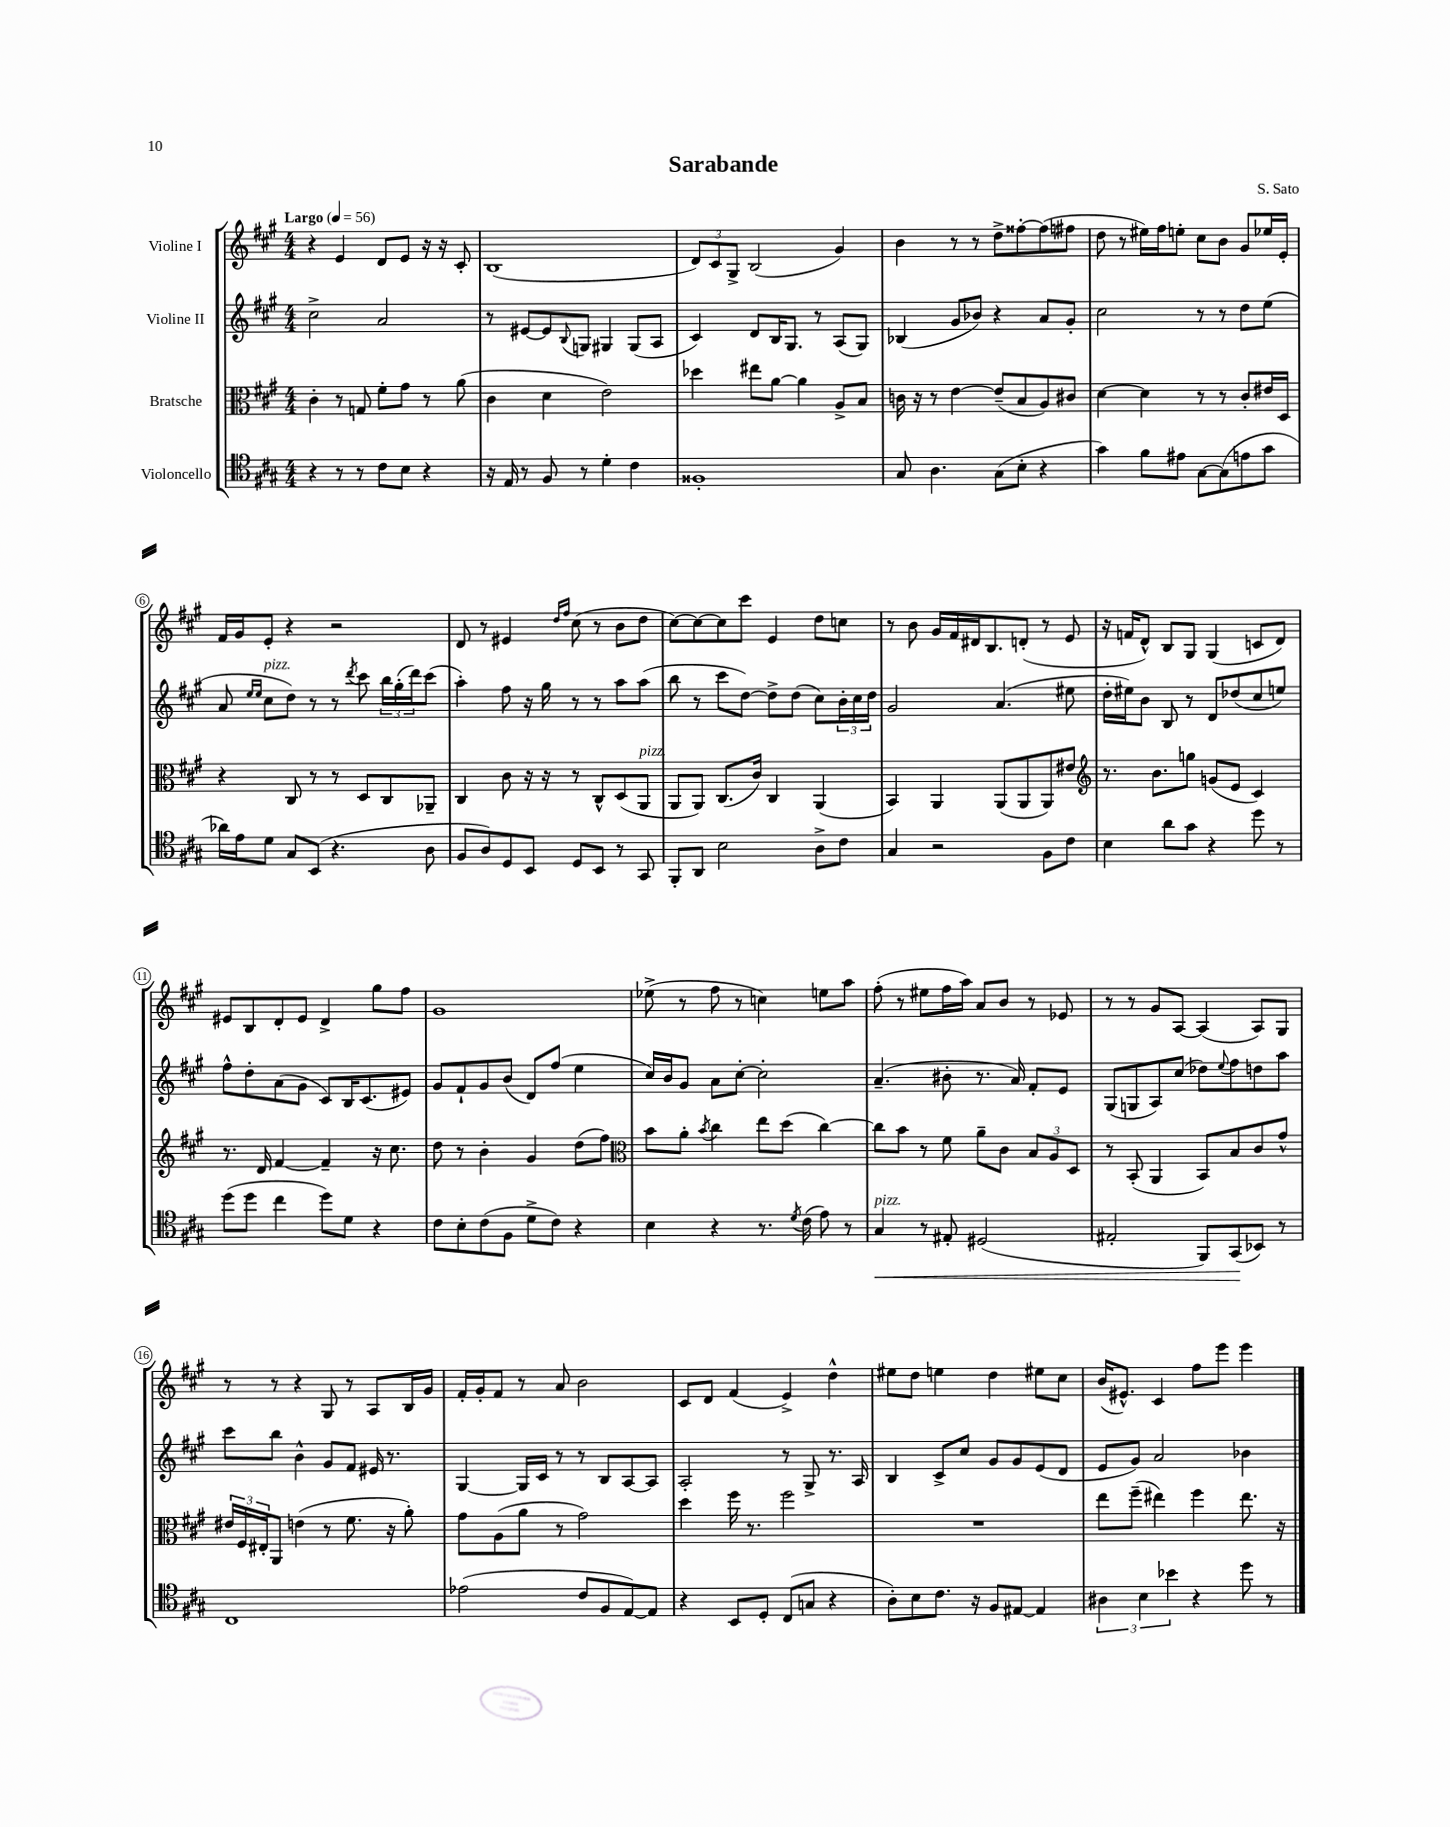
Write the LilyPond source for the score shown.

\header { title = "Sarabande" composer = "S. Sato" }
<<
\new StaffGroup <<
\new Staff = "s0" \with { instrumentName = "Violine I" } {
    \clef treble \key a \major \numericTimeSignature \time 4/4 \tempo "Largo" 4 = 56
    r4 e'4 d'8 e'8 r16 r16 cis'8-. |
    b1( |
    \tuplet 3/2 { d'8) cis'8 gis8-> } b2( gis'4) |
    b'4 r8 r8 d''8-> fisis''8~-. fisis''8( fis''8 |
    d''8 r8 eis''16) fis''16 e''8-. cis''8 b'8 gis'8 ees''16 e'16-. |
    fis'16 gis'16 e'8-. r4 r2 |
    d'8 r8 eis'4 \grace { d''16 fis''16 } cis''8( r8 b'8 d''8 |
    cis''8~) cis''8~ cis''8 cis'''8 e'4 d''8 c''8 |
    r8 b'8 gis'16 fis'16 dis'16 b8. d'8-.( r8 e'8 |
    r16 f'16 d'8-^) b8 gis8 gis4( c'8 d'8) |
    eis'8 b8 d'8-. eis'8 d'4-> gis''8 fis''8 |
    gis'1 |
    ees''8->( r8 fis''8 r8 c''4) e''8 a''8 |
    fis''8-.( r8 eis''8 fis''16 a''16) a'8 b'8 r8 ees'8 |
    r8 r8 gis'8 a8~ a4( a8) gis8 |
    r8 r8 r4 gis8 r8 a8 b16 gis'16 |
    fis'16-. gis'16-. fis'8 r8 a'8 b'2 |
    cis'8 d'8 fis'4( e'4->) d''4-^ |
    eis''8 d''8 e''4 d''4 eis''8 cis''8 |
    b'16( eis'8.-^) cis'4 fis''8 e'''8 e'''4 \bar "|." |
}
\new Staff = "s1" \with { instrumentName = "Violine II" } {
    \clef treble \key a \major \numericTimeSignature \time 4/4
    cis''2-> a'2 |
    r8 eis'8~ eis'8 \appoggiatura { b8 } g8 gis4 gis8( a8 |
    cis'4) d'8 b16 gis8. r8 a8( gis8) |
    bes4( gis'8 bes'8) r4 a'8 gis'8-. |
    cis''2 r8 r8 d''8 e''8( |
    a'8 \grace { e''16 e''16 } cis''8^\markup { \italic "pizz." } d''8) r8 r8 \acciaccatura { d'''8 } cis'''8 \tuplet 3/2 { b''16 gis''16-.( d'''16) } cis'''8( |
    a''4-.) fis''8 r16 gis''16 r8 r8 a''8 a''8( |
    b''8 r8 cis'''8 d''8~) d''8-> d''8( cis''8) \tuplet 3/2 { b'16-. cis''16 d''16 } |
    gis'2 a'4.( eis''8 |
    d''16-. eis''16) b'8 b8 r8 d'8 des''8( cis''8 e''8) |
    fis''8-^ d''8-. a'8( gis'8 cis'8) b16 cis'8.( eis'8) |
    gis'8 fis'8-! gis'8 b'8( d'8) fis''8( e''4 |
    cis''16) b'16 gis'8 a'8 cis''8~-. cis''2-. |
    a'4.--( bis'8-. r8. a'16) fis'8-. e'8 |
    gis8( g8 a8) cis''8( des''8) \appoggiatura { e''8 } fis''8 d''8 a''8 |
    cis'''8 b''8 b'4-^ gis'8 fis'8 eis'16 r8. |
    gis4~ gis16 cis'16 r8 r8 b8 a8~ a8 |
    a2-. r8 gis8-> r8. a16 |
    b4 cis'8-> cis''8 gis'8 gis'8 e'8( d'8 |
    e'8 gis'8) a'2 bes'4 \bar "|." |
}
\new Staff = "s2" \with { instrumentName = "Bratsche" } {
    \clef alto \key a \major \numericTimeSignature \time 4/4
    cis'4-. r8 g8 fis'8-. gis'8 r8 a'8( |
    cis'4 d'4 e'2) |
    des''4 eis''8 a'8~ a'4 a8-> b8 |
    c'16 r16 r8 e'4~ e'8--( b8 a8) cis'8 |
    d'4~ d'4 r8 r8 cis'8-. eis'16 d16 |
    r4 cis8 r8 r8 d8 cis8 aes,8-- |
    cis4 cis'8 r16 r16 r8 cis8-^ d8( a,8^\markup { \italic "pizz." } |
    a,8 a,8) cis8.( cis'16) cis4 a,4( |
    b,4) a,4 a,8( a,8 a,8) eis'8 |
    \clef treble r8. b'8. g''8 g'8( e'8 cis'4) |
    r8. d'16 fis'4~ fis'4-- r16 cis''8. |
    d''8 r8 b'4-. gis'4 d''8( fis''8) |
    \clef alto b'8 a'8-. \acciaccatura { b'8 } cis''4 e''8 d''8( cis''4~) |
    cis''8 b'8 r8 fis'8 a'8-- cis'8 \tuplet 3/2 { b8 a8 d8 } |
    r8 b,8-.( a,4 b,8) b8 cis'8 gis'8-^ |
    \tuplet 3/2 { eis'16 fis16 eis16-. } a,8 e'4( r8 fis'8. r16 a'8-.) |
    gis'8 a8( a'8 r8 gis'2) |
    d''4 fis''16 r8. fis''2 |
    R1 |
    e''8 fis''8--( eis''4) fis''4 eis''8. r16 \bar "|." |
}
\new Staff = "s3" \with { instrumentName = "Violoncello" } {
    \clef tenor \key a \major \numericTimeSignature \time 4/4
    r4 r8 r8 cis'8 b8 r4 |
    r16 e16 r8 fis8 r8 d'4-. cis'4 |
    fisis1-. |
    gis8 a4. gis8( b8-. r4 |
    gis'4) fis'8 eis'8 gis8~ gis8( e'8 gis'8 |
    aes'16) e'16 d'8 gis8 b,8( r4. a8 |
    fis8 a8) d8 b,8 d8 b,8 r8 gis,8 |
    fis,8-. a,8 b2 a8-> cis'8 |
    gis4 r2 fis8 cis'8 |
    b4 a'8 gis'8 r4 d''8 r8 |
    d''8( d''8 cis''4 d''8) d'8 r4 |
    cis'8 b8-. cis'8( fis8 d'8-> cis'8) r4 |
    b4 r4 r8. \acciaccatura { d'8 } cis'16( e'8) r8 |
    gis4\<^\markup { \italic "pizz." } r8 eis8-. dis2( |
    eis2-. fis,8) gis,8\!( bes,8) r8 |
    cis1 |
    ees'2( cis'8 fis8 e8~) e8 |
    r4 b,8 d8-. cis8( g8 r4 |
    a8-.) b8 cis'8. r16 fis8 eis8~ eis4 |
    \tuplet 3/2 { ais4 b4 bes'4 } r4 d''8 r8 \bar "|." |
}
>>
>>
\layout { \context { \Score \override BarNumber.stencil = #(make-stencil-circler 0.1 0.3 ly:text-interface::print) } }
